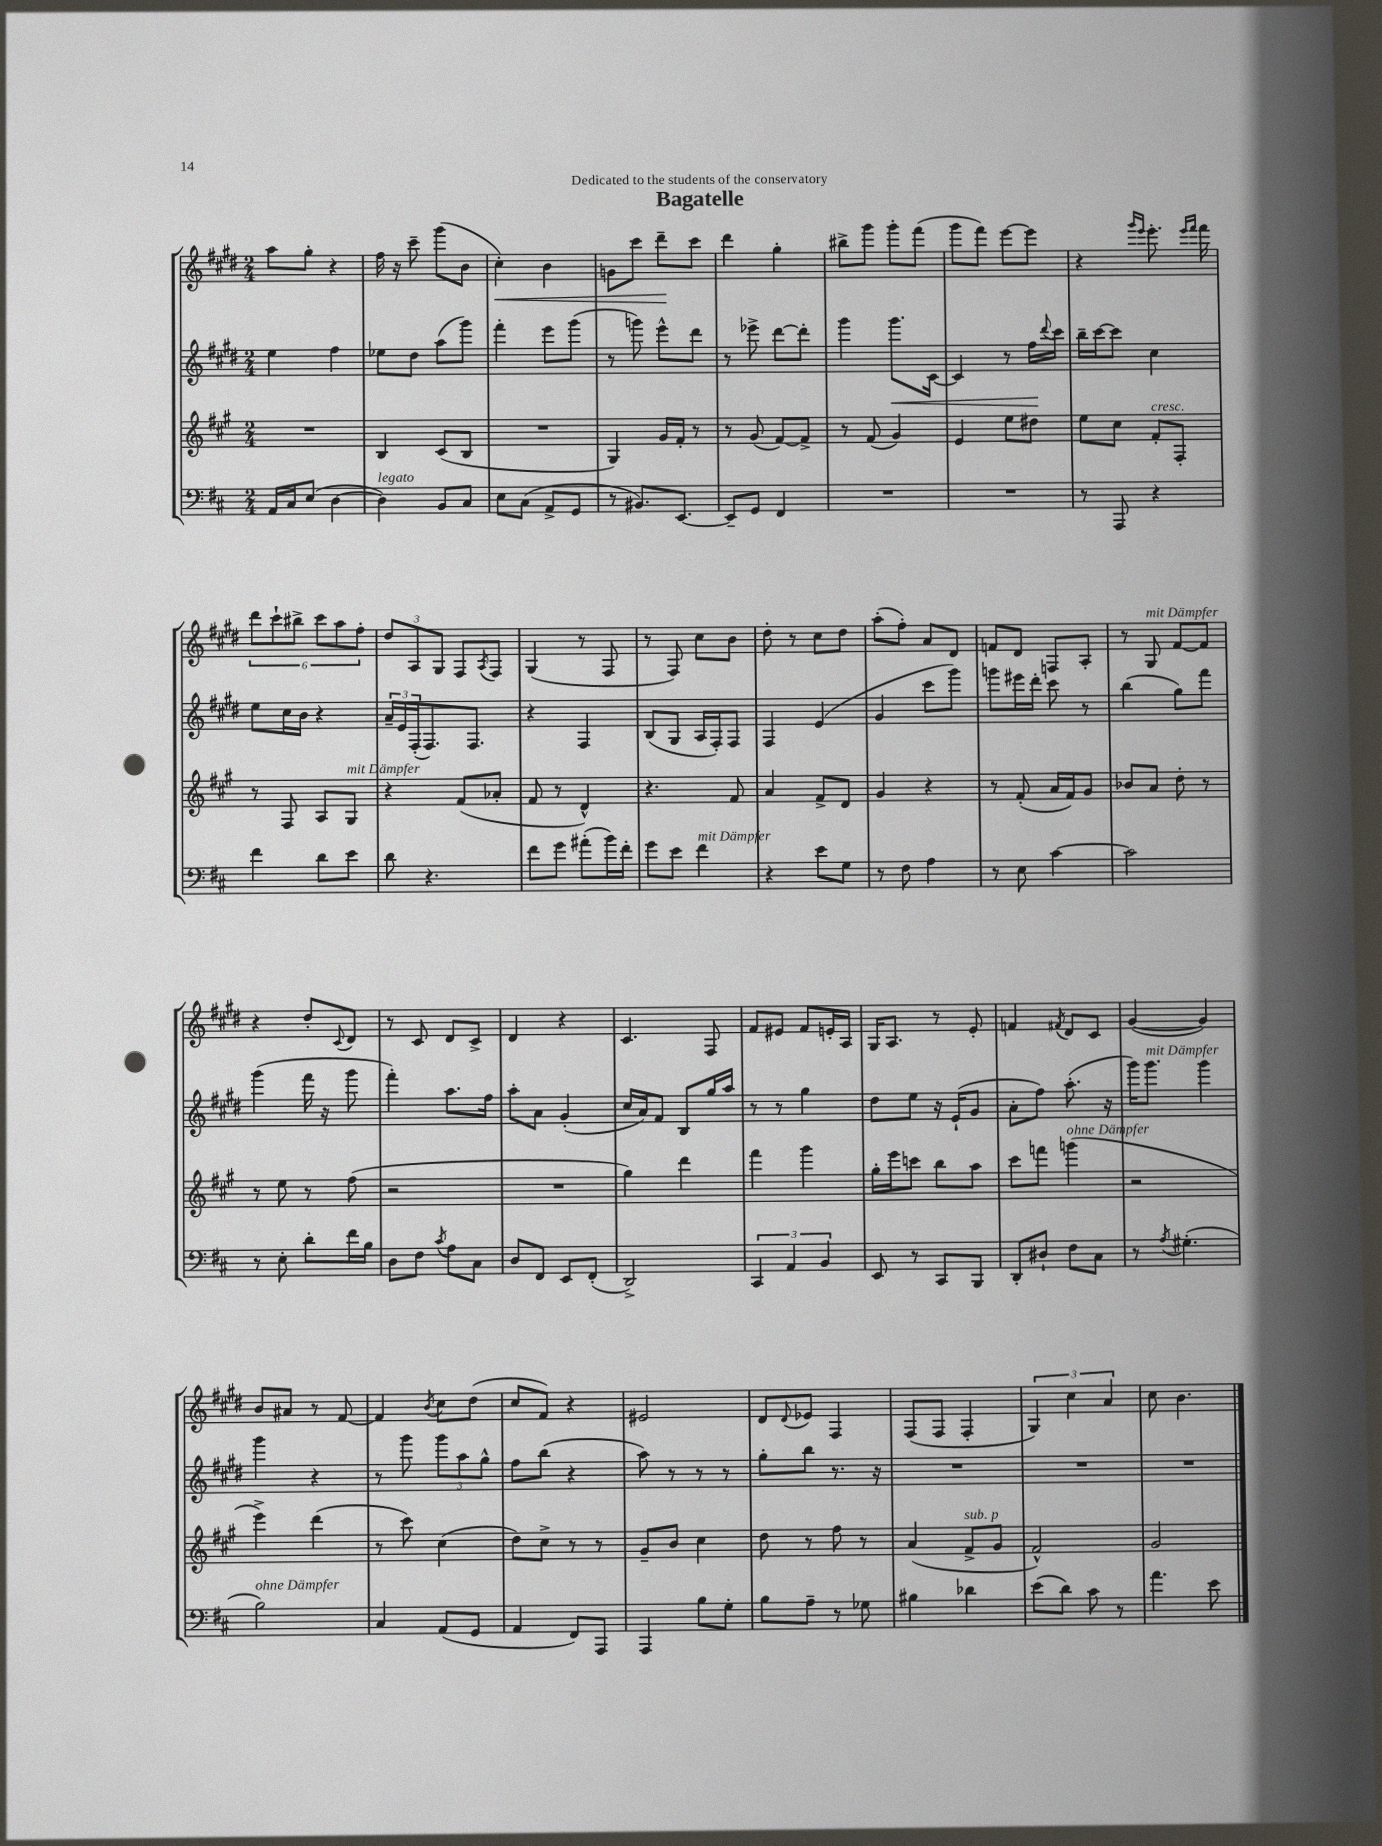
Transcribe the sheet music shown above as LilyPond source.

\header { title = "Bagatelle" dedication = "Dedicated to the students of the conservatory" }
<<
\new StaffGroup <<
\new Staff = "s0" {
    \clef treble \key e \major \numericTimeSignature \time 2/4
    a''8 gis''8-. r4 |
    fis''16 r16 cis'''8-- gis'''8( b'8 |
    cis''4-.\<) b'4 |
    g'8 cis'''8 dis'''8--\! cis'''8 |
    dis'''4 gis''4-. |
    bis''8-> gis'''8 gis'''8-. fis'''8( |
    gis'''8 fis'''8) e'''8~ e'''8 |
    r4 \grace { gis'''16 e'''16 } e'''8.-. \grace { e'''16 fis'''16 } fis'''16 |
    \tuplet 6/4 { dis'''8 cis'''8-! bis''8-> cis'''8 a''8 fis''8-. } |
    \tuplet 3/2 { dis''8 a8 gis8 } fis8 \acciaccatura { a8 } fis8 |
    gis4( r8 fis8 |
    r8 fis8) cis''8 b'8 |
    dis''8-. r8 cis''8 dis''8 |
    a''8-.( fis''8-.) a'8 dis'8 |
    f'8 dis'8 f8 a8-. |
    r8 gis8^\markup { \italic "mit Dämpfer" } fis'8~ fis'8 |
    r4 dis''8-. \appoggiatura { cis'8 } dis'8 |
    r8 cis'8 dis'8 cis'8-> |
    dis'4 r4 |
    cis'4. fis8 |
    fis'8 eis'8 fis'8 e'16-. a16 |
    gis16 a8. r8 e'8-. |
    f'4 \acciaccatura { fis'8 } dis'8 cis'8 |
    gis'4~( gis'4) |
    b'8 ais'8 r8 fis'8~ |
    fis'4 \acciaccatura { b'8 } cis''8 dis''8( |
    cis''8 fis'8) r4 |
    eis'2 |
    dis'8 \appoggiatura { dis'8 } ees'8 fis4 |
    fis8( fis8 fis4-. |
    \tuplet 3/2 { gis4) cis''4 a'4 } |
    cis''8 b'4. \bar "|." |
}
\new Staff = "s1" {
    \clef treble \key e \major \numericTimeSignature \time 2/4
    e''4 fis''4 |
    ees''8 dis''8 a''8( gis'''8) |
    fis'''4-. e'''8 gis'''8( |
    r8 g'''8) e'''8-^ dis'''8 |
    r8 ees'''8-> dis'''8~ dis'''8-. |
    gis'''4 gis'''8.\< cis'16~ |
    cis'4 r8 fis''16\! \appoggiatura { dis'''8 } cis'''16 |
    b''16-- cis'''16~ cis'''8 cis''4 |
    e''8 cis''16 b'16 r4 |
    \tuplet 3/2 { a'16-- e'16 fis16-.( } fis8.) fis8. |
    r4 fis4 |
    b8( gis8 a16 fis16-.) fis8 |
    fis4 e'4( |
    gis'4 cis'''8 gis'''8) |
    g'''8 eis'''16 dis'''16-. cis'''8 r8 |
    b''4( gis''8) fis'''8 |
    gis'''4( fis'''16 r16 gis'''8 |
    fis'''4-.) a''8. fis''16 |
    a''8-. a'8 gis'4-.( |
    cis''16 a'16) fis'8 b8 gis''16 a''16 |
    r8 r8 gis''4 |
    dis''8 e''8 r16 e'16-!( gis'8 |
    a'8-. fis''8) a''8.-.( r16 |
    gis'''16) gis'''8.^\markup { \italic "mit Dämpfer" } gis'''4 |
    gis'''4 r4 |
    r8 gis'''8 \tuplet 3/2 { gis'''8 a''8 gis''8-^ } |
    fis''8 b''8( r4 |
    a''8) r8 r8 r8 |
    gis''8-. b''8 r8. r16 |
    R2 |
    R2 |
    R2 \bar "|." |
}
\new Staff = "s2" {
    \clef treble \key a \major \numericTimeSignature \time 2/4
    R2 |
    b4 cis'8( b8 |
    R2 |
    gis4) gis'16 fis'16-. r8 |
    r8 gis'8( fis'8~) fis'8-> |
    r8 fis'8( gis'4) |
    e'4 e''8 dis''8 |
    e''8 cis''8 fis'8-.^\markup { \italic "cresc." } fis8-. |
    r8 fis8 a8 gis8^\markup { \italic "mit Dämpfer" } |
    r4 fis'8( aes'8-. |
    fis'8 r8 d'4-^) |
    r4. fis'8 |
    a'4 fis'8-> d'8 |
    gis'4 r4 |
    r8 fis'8-.( a'16 fis'16) gis'8 |
    bes'8 a'8 d''8-. r8 |
    r8 e''8 r8 fis''8( |
    r2 |
    R2 |
    gis''4) d'''4 |
    fis'''4 gis'''4 |
    gis''16-. e'''16 c'''8 b''8 a''8 |
    cis'''8 f'''8 g'''4^\markup { \italic "ohne Dämpfer" }( |
    r2 |
    e'''4->) d'''4( |
    r8 cis'''8) cis''4( |
    d''8) cis''8-> r8 r8 |
    gis'8-- b'8 cis''4 |
    d''8 r8 fis''8 r8 |
    a'4( fis'8->^\markup { \italic "sub. p" } gis'8 |
    fis'2-^) |
    gis'2 \bar "|." |
}
\new Staff = "s3" {
    \clef bass \key d \major \numericTimeSignature \time 2/4
    a,16 cis16 e8( d4~ |
    d4^\markup { \italic "legato" }) b,8 cis8 |
    e8 cis8( a,8-> g,8 |
    r8 bis,8.) e,8.~ |
    e,8-- g,8 fis,4 |
    R2 |
    R2 |
    r8 a,,8 r4 |
    fis'4 d'8 e'8 |
    d'8 r4. |
    fis'8 g'8 ais'8-.( b'16) fis'16-. |
    g'8 e'8 fis'4^\markup { \italic "mit Dämpfer" } |
    r4 e'8 g8 |
    r8 fis8 a4 |
    r8 e8 cis'4~ |
    cis'2 |
    r8 e8-. d'8-. fis'16 b16 |
    d8 fis8 \acciaccatura { cis'8 } a8 cis8 |
    d8 fis,8 e,8 fis,8-.( |
    d,2->) |
    \tuplet 3/2 { cis,4 a,4 b,4 } |
    e,8 r8 cis,8 b,,8 |
    d,8-. dis8-! fis8 cis8 |
    r8 \acciaccatura { a8 } gis4.-.( |
    b2^\markup { \italic "ohne Dämpfer" }) |
    cis4 a,8( g,8 |
    a,4 fis,8) a,,8 |
    a,,4 b8 g8-. |
    b8 a8-- r8 ges8 |
    bis4 des'4 |
    e'8( d'8) cis'8 r8 |
    a'4. e'8 \bar "|." |
}
>>
>>
\layout { \context { \Score \remove "Bar_number_engraver" } }
